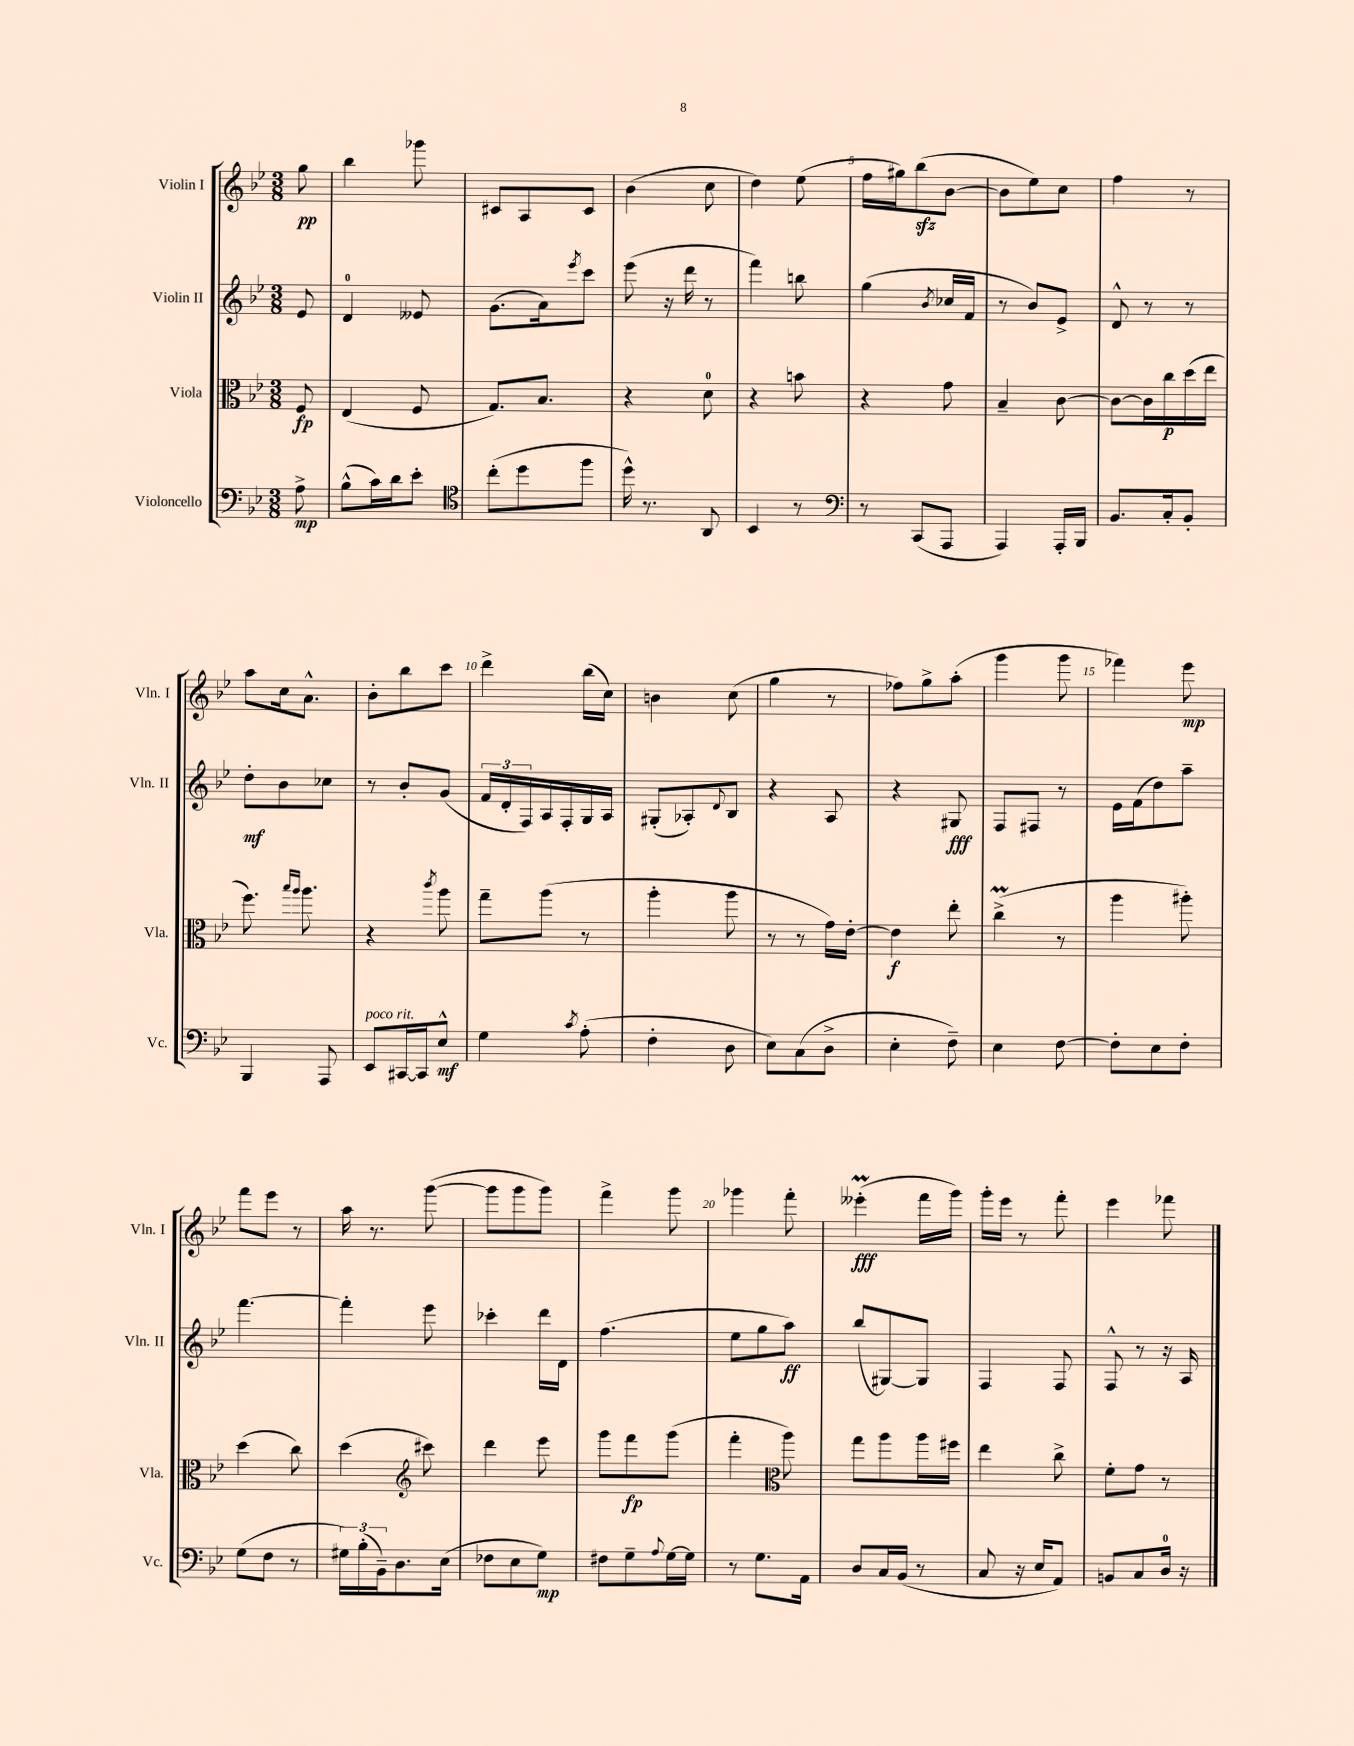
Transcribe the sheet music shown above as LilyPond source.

<<
\new StaffGroup <<
\new Staff = "s0" \with { instrumentName = "Violin I" shortInstrumentName = "Vln. I" } {
    \clef treble \key bes \major \numericTimeSignature \time 3/8 \partial 8
    g''8\pp |
    bes''4 ges'''8 |
    cis'8 a8 cis'8 |
    bes'4( c''8 |
    d''4) ees''8( |
    f''16 gis''16) bes''8\sfz( bes'8~ |
    bes'8 ees''8) c''8 |
    f''4 r8 |
    a''8 c''16 a'8.-^ |
    bes'8-. bes''8 c'''8 |
    d'''4-> bes''16( c''16) |
    b'4 c''8( |
    g''4 r8 |
    fes''8) g''8-> a''8-.( |
    g'''4 g'''8 |
    fes'''4) ees'''8\mp |
    f'''8 ees'''8 r8 |
    a''16 r8. g'''8~( |
    g'''8 g'''8 g'''8) |
    f'''4-> g'''8 |
    ges'''4 f'''8-. |
    eeses'''4-.\prall\fff( f'''16 g'''16) |
    g'''16-. ees'''16 r8 f'''8-. |
    ees'''4 fes'''8 \bar "|." |
}
\new Staff = "s1" \with { instrumentName = "Violin II" shortInstrumentName = "Vln. II" } {
    \clef treble \key bes \major \numericTimeSignature \time 3/8 \partial 8
    ees'8 |
    d'4-0 eeses'8 |
    g'8.( a'16) \acciaccatura { ees'''8 } c'''8 |
    ees'''8( r16 d'''16 r8 |
    f'''4) b''8 |
    g''4( \acciaccatura { bes'8 } ces''16 f'16 |
    r8 bes'8) ees'8-> |
    d'8-^ r8 r8 |
    d''8-.\mf bes'8 ces''8 |
    r8 bes'8-. g'8( |
    \tuplet 3/2 { f'16 d'16-. f16) } a16 f16-. g16 a16 |
    gis8-.( aes8-.) \appoggiatura { d'8 } bes8 |
    r4 a8 |
    r4 gis8\fff |
    f8 fis8 r8 |
    ees'16 f'16( d''8) a''8-- |
    f'''4.~ |
    f'''4-. ees'''8 |
    ces'''4-. d'''16 d'16 |
    f''4.( |
    ees''8 g''8 a''8\ff) |
    bes''8( gis8~) gis8 |
    f4 f8 |
    f8-^ r8 r16 a16 \bar "|." |
}
\new Staff = "s2" \with { instrumentName = "Viola" shortInstrumentName = "Vla." } {
    \clef alto \key bes \major \numericTimeSignature \time 3/8 \partial 8
    f8\fp |
    ees4( f8 |
    g8.) bes8. |
    r4 d'8-0 |
    r4 b'8 |
    r4 g'8 |
    bes4-- c'8~ |
    c'8~ c'16 c''16\p d''16( ees''16 |
    f''8.) \grace { bes''16 a''16 } a''8. |
    r4 \acciaccatura { c'''8 } a''8 |
    g''8-- a''8( r8 |
    a''4-. a''8 |
    r8 r8 g'16) ees'16~-. |
    ees'4\f ees''8-. |
    c''4->\prall( r8 |
    a''4 ais''8-.) |
    d''4( c''8) |
    d''4( \clef treble cis'''8) |
    d'''4 ees'''8 |
    g'''8 f'''8\fp g'''8( |
    f'''4-. \clef alto a''8) |
    g''8 a''8 a''16 fis''16 |
    ees''4 c''8-> |
    f'8-. g'8 r8 \bar "|." |
}
\new Staff = "s3" \with { instrumentName = "Violoncello" shortInstrumentName = "Vc." } {
    \clef bass \key bes \major \numericTimeSignature \time 3/8 \partial 8
    a8->\mp |
    bes8-^( c'16) d'16 ees'8-. |
    \clef tenor c''8-.( d''8 f''8 |
    d''16-^) r8. a,8 |
    bes,4 r8 |
    \clef bass r8 c,8( a,,8 |
    a,,4) a,,16-. bes,,16 |
    bes,8. c16-. bes,8-. |
    bes,,4 a,,8 |
    ees,8^\markup { \italic "poco rit." } cis,16~ cis,16 ees8-^\mf |
    g4 \acciaccatura { c'8 } a8-.( |
    f4-. d8 |
    ees8) c8( d8-> |
    ees4-. f8--) |
    ees4 f8~ |
    f8-. ees8 f8-. |
    g8( f8 r8 |
    \tuplet 3/2 { gis16) bes16-.( bes,16--) } d8. ees16( |
    fes8 ees8 g8\mp) |
    fis8 g8-- \appoggiatura { a8 } g16~ g16 |
    r8 g8. a,16 |
    d8 c16 bes,16( r8 |
    c8 r16 ees16 a,8) |
    b,8 c8 d16-0 r16 \bar "|." |
}
>>
>>
\layout { \context { \Score \override BarNumber.break-visibility = ##(#f #t #t) barNumberVisibility = #(every-nth-bar-number-visible 5) } }
